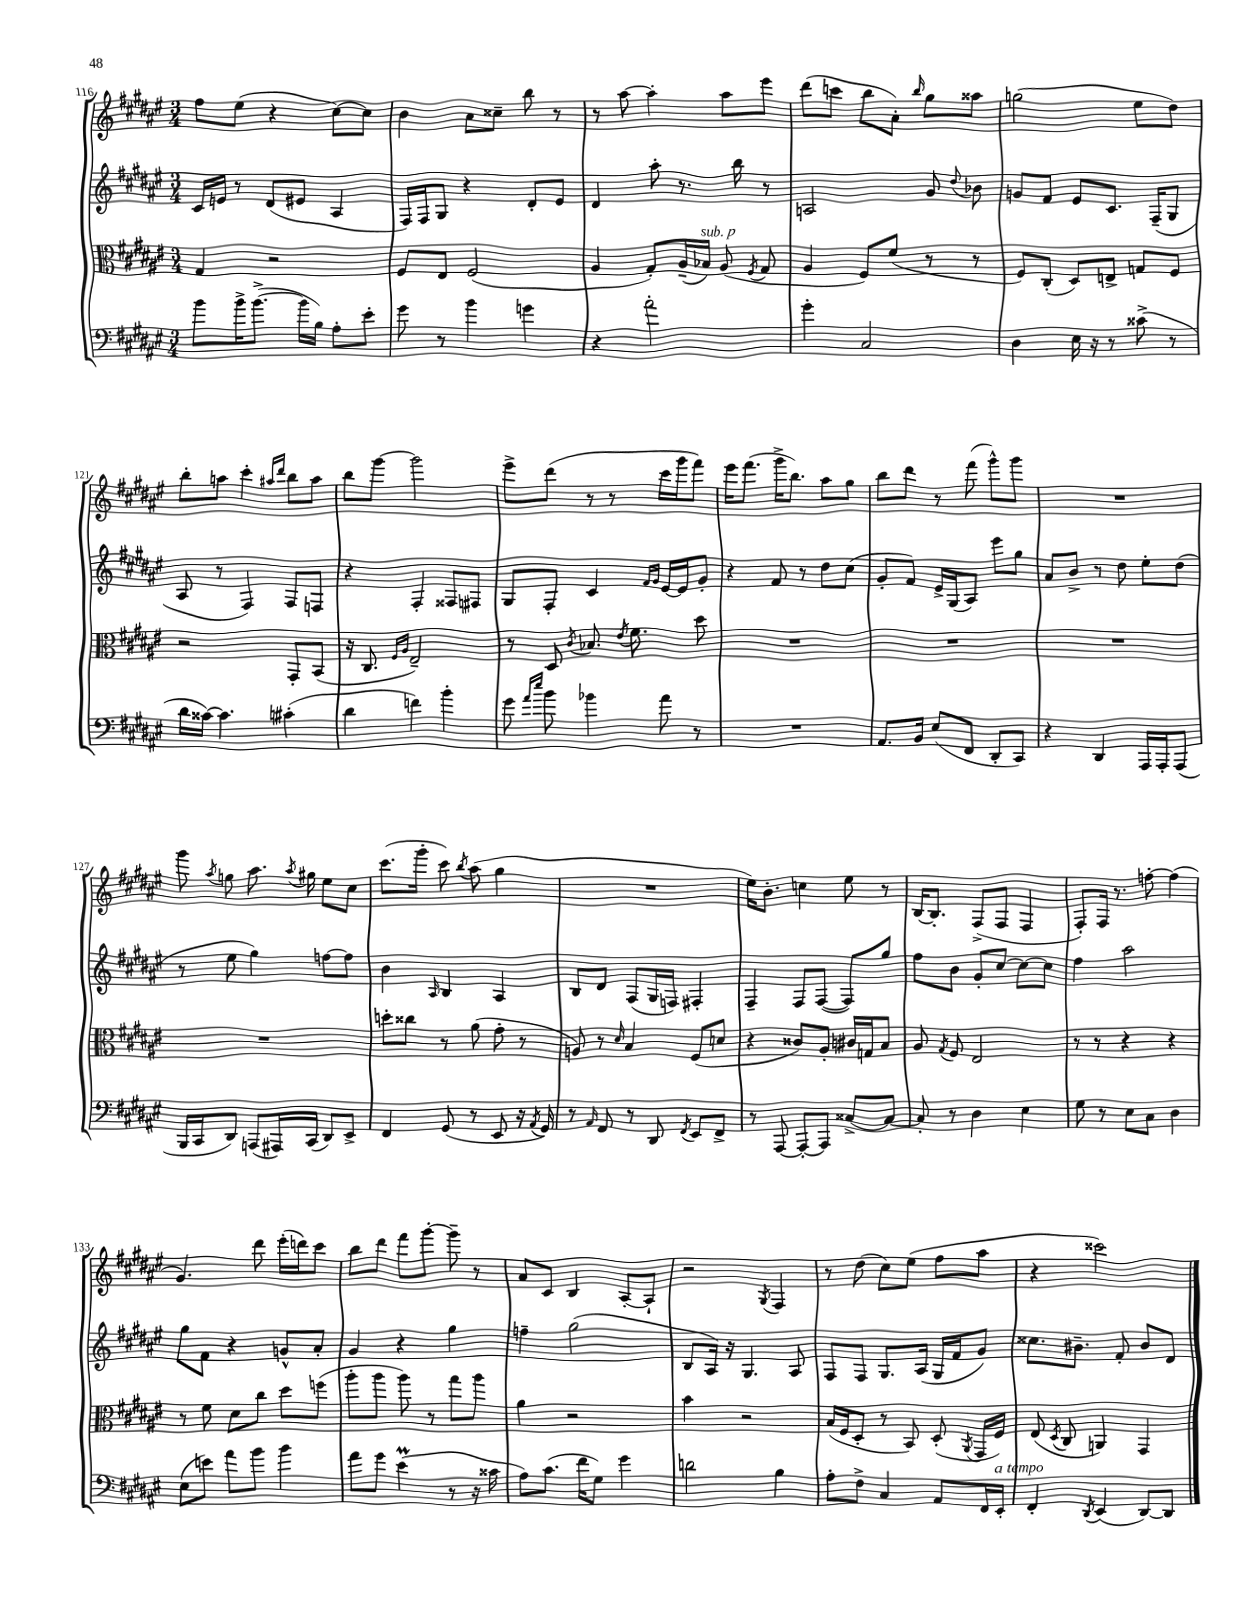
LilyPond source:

<<
\new StaffGroup <<
\new Staff = "s0" {
    \clef treble \key fis \major \numericTimeSignature \time 3/4
    \autoBeamOff fis''8[ eis''8]( r4 cis''8[~) cis''8] |
    b'4 ais'8[ cisis''8]-- b''8 r8 |
    r8 ais''8~ ais''4-. ais''8[ eis'''8] |
    dis'''8[( c'''8] b''8[ ais'8]-.) \grace { b''16 } gis''8[ aisis''8] |
    g''2( eis''8[ dis''8]) |
    b''8[-. a''8] cis'''4-. \grace { ais''16[ dis'''16] } b''8[ ais''8] |
    b''8[ gis'''8]~ gis'''2 |
    eis'''8[-> dis'''8]( r8 r8 cis'''16[ gis'''16 fis'''8]) |
    eis'''16[ fis'''8.]( gis'''16[-> b''8.]) ais''8[ gis''8] |
    b''8[ dis'''8] r8 fis'''8( gis'''8[-^) gis'''8] |
    R2. |
    gis'''8 \acciaccatura { ais''8 } g''8 ais''8. \acciaccatura { ais''8 } gis''16 eis''8[ cis''8] |
    cis'''8.[( gis'''16]-. cis'''8) \acciaccatura { b''8 } ais''8( gis''4 |
    R2. |
    eis''16[) b'8.]-. c''4 eis''8 r8 |
    b16[~ b8.]-. fis8[->( fis8] fis4 |
    fis8[-.) fis16] r8. f''8~-. f''4( |
    gis'4.) dis'''8 eis'''16[-.( d'''16) cis'''8] |
    b''8[ dis'''8] fis'''8[ gis'''8]~-. gis'''8-- r8 |
    ais'8[ cis'8] b4 ais8[~-. ais8]-! |
    r2 \acciaccatura { gis8 } fis4 |
    r8 dis''8( cis''8[) eis''8]( fis''8[ ais''8] |
    r4 cisis'''2) \bar "|." |
}
\new Staff = "s1" {
    \clef treble \key fis \major \numericTimeSignature \time 3/4
    \autoBeamOff cis'16[ e'16] r8 dis'8[( eis'8] ais4 |
    fis16[) fis16 gis8] r4 dis'8[-. eis'8] |
    dis'4 ais''8-. r8. b''16 r8 |
    a2 gis'8 \appoggiatura { dis''8 } bes'8 |
    g'8[ fis'8] eis'8[ cis'8.] fis16[--( gis8] |
    ais8 r8 fis4) fis8[ f8] |
    r4 fis4-. fisis8[ fis8] |
    gis8[ fis8]-. cis'4 \grace { fis'16[ gis'16] } eis'16[~ eis'16 gis'8]-. |
    r4 fis'8 r8 dis''8[ cis''8]( |
    gis'8[-. fis'8]) eis'16[-> gis16( ais8]) eis'''8[ gis''8] |
    ais'8[ b'8]-> r8 dis''8 eis''8[-. dis''8]( |
    r8 eis''8 gis''4) f''8[~ f''8] |
    b'4 \grace { ais16 } b4 ais4 |
    b8[ dis'8] fis8[( gis16 f16]) fis4-. |
    fis4-- fis8[ fis8]~( fis8[) gis''8] |
    fis''8[ b'8] gis'8[-. cis''8]~ cis''8[~ cis''8] |
    fis''4 ais''2 |
    gis''8[ fis'8] r4 g'8[-^ ais'8]-. |
    gis'4 r4 gis''4 |
    f''4-- gis''2( |
    b8[ ais16]) r16 gis4. ais8 |
    fis8[ fis8] gis8.[ ais16]( gis16[ fis'16 gis'8]) |
    cisis''8.[ bis'8.]-- fis'8-. bis'8[ dis'8] \bar "|." |
}
\new Staff = "s2" {
    \clef alto \key fis \major \numericTimeSignature \time 3/4
    \autoBeamOff gis4 r2 |
    fis8[ eis8] fis2( |
    ais4 gis8[-.) ais16--( bes16]^\markup { \italic "sub. p" }) ais8( \acciaccatura { fis8 } gis8 |
    ais4 fis8[) fis'8]( r8 r8 |
    fis8[) cis8]-.( dis8[) e8]-> g8[ fis8] |
    r2 gis,8[-. b,8]( |
    r16 cis8. \grace { fis16[ ais16] } eis2--) |
    r8 dis8 \acciaccatura { cis'8 } bes8. \acciaccatura { eis'8 } fis'8. dis''8 |
    R2. |
    R2. |
    R2. |
    R2. |
    d''8[-. cisis''8] r8 ais'8( gis'8-. r8 |
    a8) r8 \grace { dis'16 } b4 fis8[( d'8] |
    r4 cisis'8[) ais8]-. cis'16[ g16 b8] |
    ais8 \acciaccatura { gis8 } fis8 eis2 |
    r8 r8 r4 r4 |
    r8 fis'8 dis'8[ cis''8] dis''8[ f''8]( |
    ais''8[-. ais''8] ais''8) r8 gis''8[ ais''8] |
    ais'4 r2 |
    b'4 r2 |
    b16[( fis16 dis8]-. r8 b,8) dis8-.( \acciaccatura { ais,8 } gis,16[ fis16]) |
    eis8( \acciaccatura { dis8 } cis8 a,4) gis,4 \bar "|." |
}
\new Staff = "s3" {
    \clef bass \key fis \major \numericTimeSignature \time 3/4
    \autoBeamOff b'8[ b'16-> b'8.]~->( b'16[ b16]) ais8[-. eis'8]-. |
    gis'8 r8 b'4 g'4 |
    r4 ais'2-. |
    gis'4-. cis2 |
    dis4 eis16 r16 r8 cisis'8->( r8 |
    dis'16[ cisis'16]~) cisis'4. cis'4-.( |
    dis'4 f'4) b'4-. |
    gis'8 \grace { ais'16[ eis''16] } b'8 bes'4 ais'8 r8 |
    R2. |
    ais,8.[ b,16] eis8[( fis,8] dis,8[-. cis,8]) |
    r4 dis,4 ais,,16[ ais,,16-. ais,,8]( |
    b,,16[ cis,16 dis,8]) a,,8[( ais,,16) cis,16]( dis,8[) eis,8]-> |
    fis,4 gis,8( r8 eis,8 r16 \acciaccatura { ais,8 } gis,16) |
    r8 \grace { ais,16 } fis,8 r8 dis,8 \acciaccatura { fis,8 } eis,8[ fis,8]-> |
    r8 ais,,8~ ais,,8[~-. ais,,8] cisis8[~-> cisis8]~ |
    cisis8-. r8 dis4 eis4 |
    gis8 r8 eis8[ cis8] dis4 |
    eis8[( e'8]) ais'8[ b'8] b'4 |
    ais'8[ gis'8] eis'4\prall( r8 r16 cisis'16 |
    ais8[) cis'8.]( fis'16[ gis8]) gis'4 |
    d'2 b4 |
    ais8[-. fis8]-> cis4 ais,8[ fis,16 eis,16]-.^\markup { \italic "a tempo" } |
    fis,4-. \acciaccatura { dis,8 } eis,4( dis,8[~) dis,8] \bar "|." |
}
>>
>>
\layout { \context { \Score currentBarNumber = #116 } }
